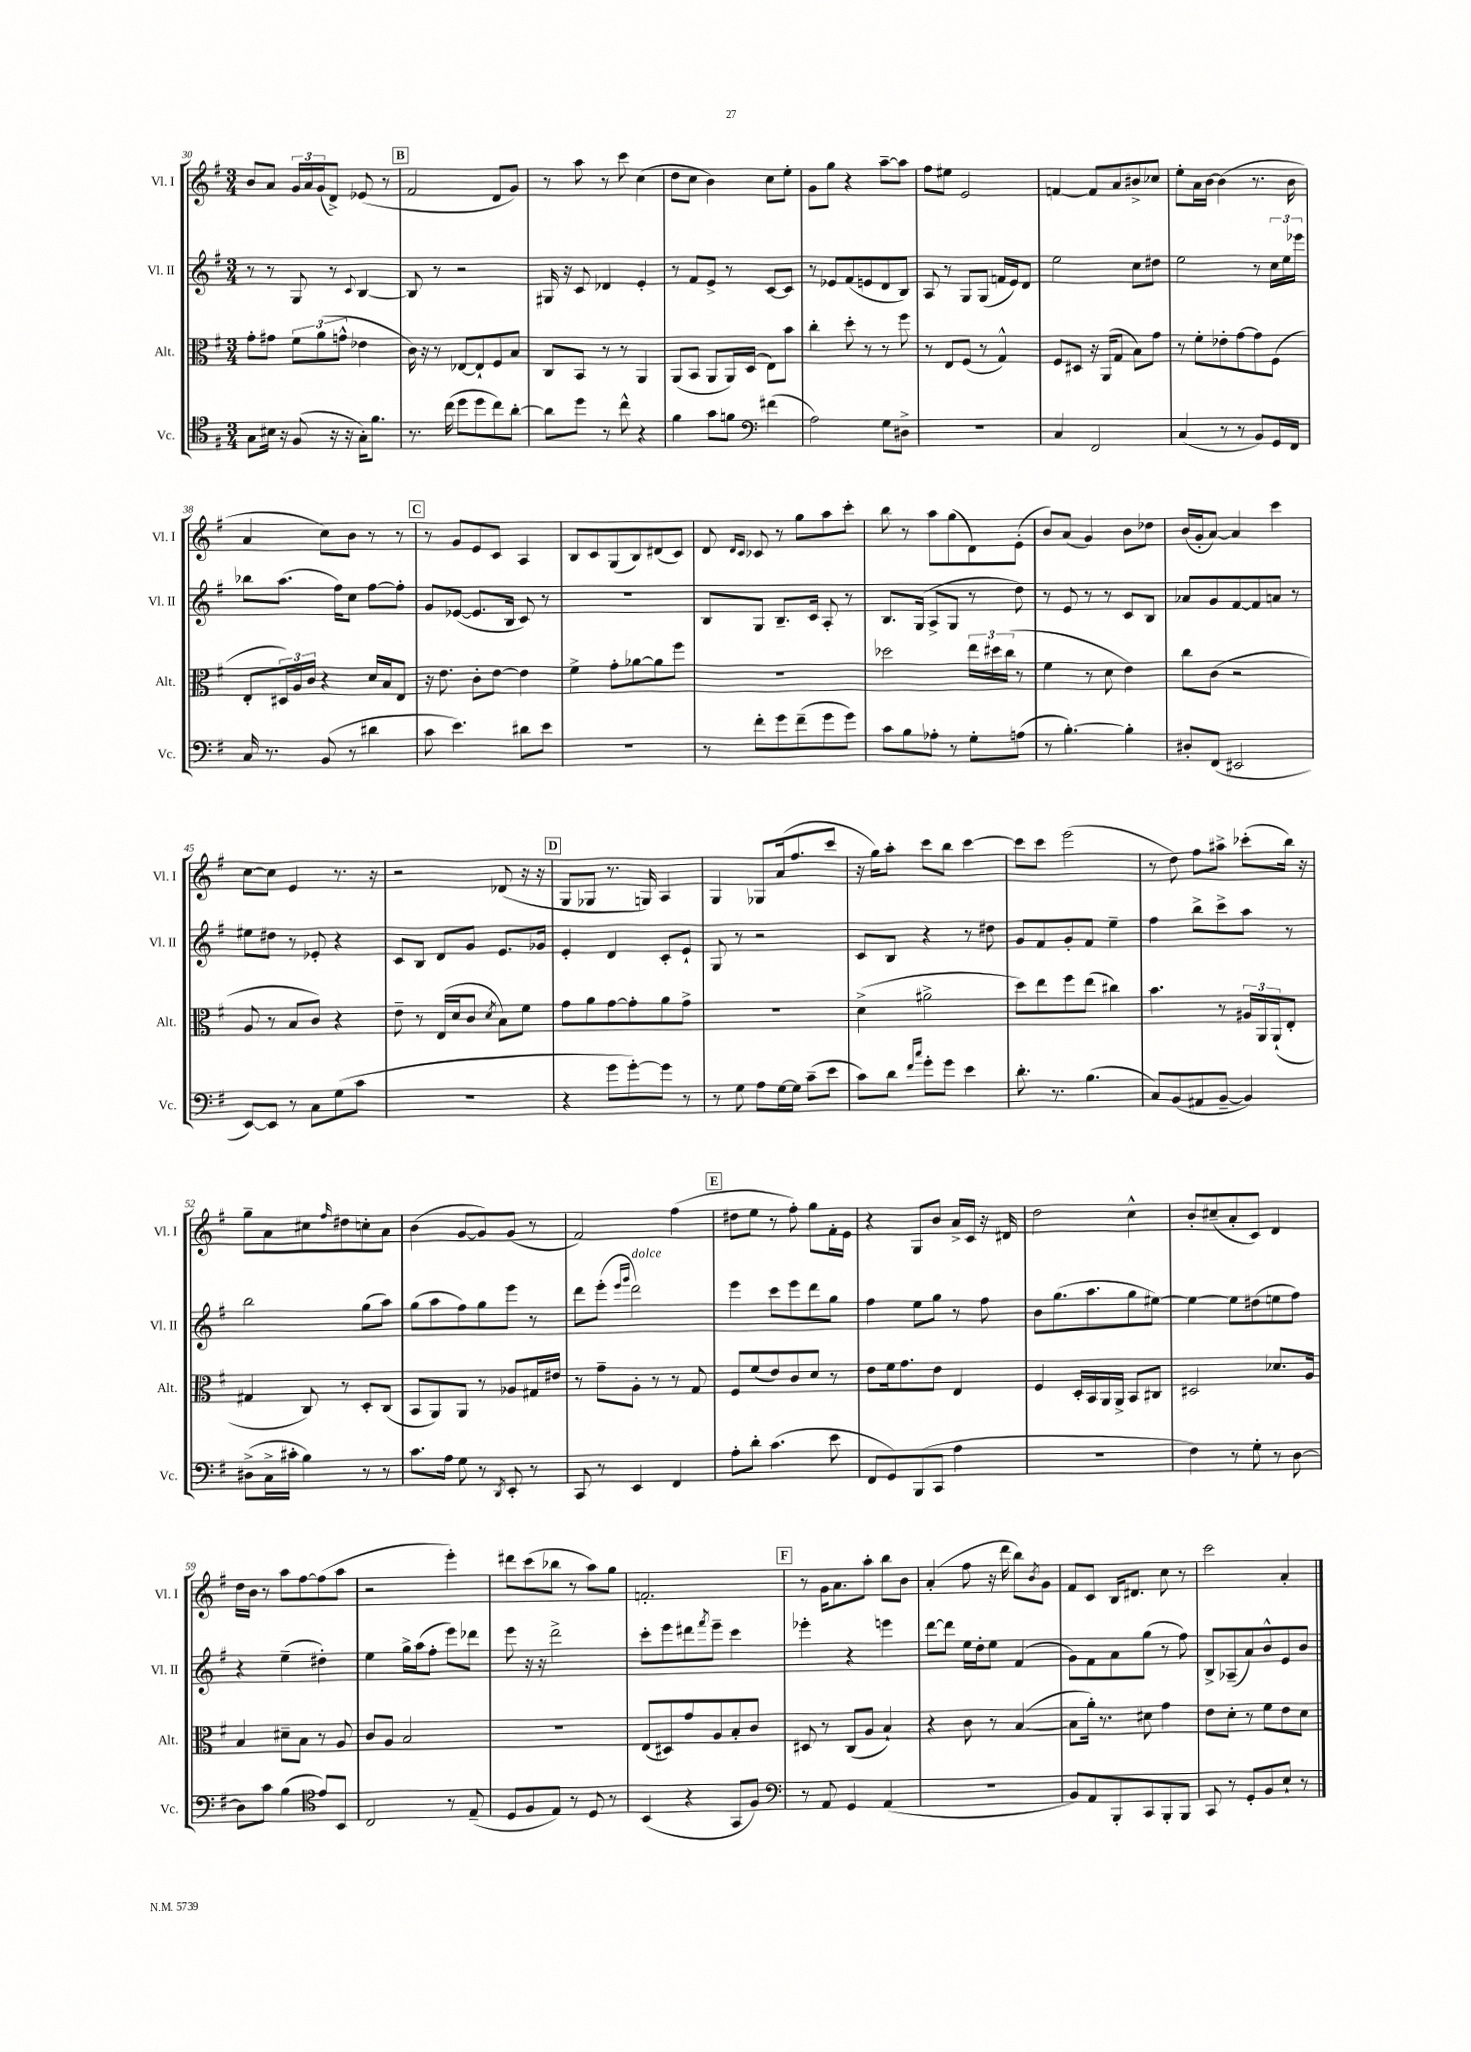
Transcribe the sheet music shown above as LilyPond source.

<<
\new StaffGroup <<
\new Staff = "s0" \with { instrumentName = "Vl. I" shortInstrumentName = "Vl. I" } {
    \clef treble \key g \major \numericTimeSignature \time 3/4
    b'8 a'8 \tuplet 3/2 { g'16 a'16 g'16( } d'8->) ees'8( r8 |
    \mark \markup { \box "B" } fis'2 d'8 g'8) |
    r8 a''8 r8 c'''8 c''4( |
    d''8 c''8 b'4) c''8 e''8-. |
    g'8 g''8 r4 a''8~-- a''8 |
    fis''8 eis''8 e'2 |
    f'4~ f'8 a'8 bis'8-> ces''8 |
    e''8-. a'16 b'16~ b'4( r8. b'16 |
    a'4 c''8) b'8 r8 r8 |
    \mark \markup { \box "C" } r8 g'8 e'8 c'8 a4 |
    b8 c'8 g8( b8) dis'8( c'8) |
    d'8 \grace { d'16 c'16 } ces'8 r8 g''8 a''8 c'''8-. |
    b''8 r8 a''8 g''8( d'8) e'8-.( |
    b'8) a'8( g'4) b'8 des''8 |
    b'16( g'16-. a'8~) a'4 c'''4 |
    c''8~ c''8 e'4 r8. r16 |
    r2 des'8( r16 r16 |
    \mark \markup { \box "D" } g8 ges8 r8. g16) a4 |
    g4 ges8 a'16( fis''8. c'''8 |
    r16 g''16) a''8-. c'''8 b''8 c'''4~ |
    c'''8 c'''8 e'''2( |
    r8 d''8) fis''8 ais''8-> ces'''8-.( b''16) r16 |
    g''8-- a'8 cis''8 \grace { fis''16 } dis''8 c''8-. a'8 |
    b'4( g'8~ g'8) g'8( r8 |
    fis'2) fis''4( |
    \mark \markup { \box "E" } dis''8 e''8 r8 fis''8-.) g''8 fis'16-. e'16 |
    r4 g8 b'8 a'16-> c'16 r16 dis'16 |
    d''2 c''4-^ |
    b'8-. cis''8--( a'8-. c'8) d'4 |
    d''16 b'16 r8 a''8 fis''8~ fis''8( a''8 |
    r2 e'''4-.) |
    dis'''8 c'''8( bes''8 r8 a''8) g''8 |
    f'2.-. |
    \mark \markup { \box "F" } r8 g'16 a'8. a''8-. b''8 b'8 |
    a'4-.( fis''8 r16 d'''16 b''8) \acciaccatura { b'8 } g'8 |
    fis'8 c'8 b16 dis'8. c''8 r8 |
    c'''2 a'4-. \bar "|." |
}
\new Staff = "s1" \with { instrumentName = "Vl. II" shortInstrumentName = "Vl. II" } {
    \clef treble \key g \major \numericTimeSignature \time 3/4
    r8 r8 g8 r8 \appoggiatura { c'8 } b4~ |
    \mark \markup { \box "B" } b8 r8 r2 |
    gis16 r16 c'8 des'4 e'4-. |
    r8 fis'8 e'8-> r8 c'8~ c'8 |
    r8 ees'8 fis'8( e'8 d'8 b8) |
    a8 r8 g8 g8( f'16 e'16) d'8 |
    e''2 c''8 dis''8 |
    e''2 r8 \tuplet 3/2 { c''16 e''16 ees'''16 } |
    bes''8 a''8.( fis''16) c''8 fis''8~ fis''8-. |
    \mark \markup { \box "C" } g'8 ees'8~( ees'8. b16 c'8) r8 |
    R2. |
    b8 g8 b8.-- c'16 a8-. r8 |
    b8. g16( a8-> g8 r8 d''8) |
    r8 e'8 r8 r8 c'8 b8 |
    aes'8 g'8 fis'8~ fis'8 a'8 r8 |
    eis''8 dis''8 r8 ees'8-. r4 |
    c'8 b8 d'8 g'8 e'8. ges'16 |
    \mark \markup { \box "D" } e'4-. d'4 c'8-. e'8-! |
    g8 r8 r2 |
    c'8 b8 r4 r8 dis''8 |
    g'8 fis'8 g'8-. fis'8 e''4-- |
    fis''4 b''8-> c'''8-> a''8 r8 |
    b''2 g''8( a''8) |
    g''8( a''8 fis''8) g''8 e'''8 r8 |
    d'''8 e'''8-.( \grace { e'''16 g'''16 } d'''2^\markup { \italic "dolce" }) |
    \mark \markup { \box "E" } e'''4 c'''8 e'''8 d'''8 g''8 |
    fis''4 e''8 g''8 r8 fis''8 |
    b'8 g''8.( a''8. g''8 eis''8~) |
    eis''4~ eis''8 dis''8( e''8 fis''8) |
    r4 e''4--( dis''4-.) |
    e''4 g''16-> a''16( fis''8-. e'''8) des'''8 |
    e'''8 r16 r16 d'''2-> |
    c'''8-. e'''8 dis'''8 \acciaccatura { fis'''8 } e'''8-- c'''4 |
    \mark \markup { \box "F" } ees'''4-. r4 e'''4 |
    d'''8~ d'''8 e''16 d''16-. e''8 fis'4( |
    g'8) fis'8 a'8 g''8( r8 fis''8) |
    b8-> aes8--( a'8) b'8-^ e'8 b'8 \bar "|." |
}
\new Staff = "s2" \with { instrumentName = "Alt." shortInstrumentName = "Alt." } {
    \clef alto \key g \major \numericTimeSignature \time 3/4
    g'8-. gis'8 \tuplet 3/2 { fis'8 a'8( g'8-^ } ees'4 |
    \mark \markup { \box "B" } c'16) r16 r8 ees8~ ees8-! fis8 b8 |
    c8 b,8 r8 r8 a,4 |
    a,8( b,8 a,8 a,16) d16( e8) b'8 |
    c''4-. d''8-. r8 r8 fis''8 |
    r8 e8 fis8( r8 g4-^) |
    fis8 dis8 r16 a,16( g8 b8) g'8 |
    r8 fis'8-. ees'8-. g'8~ g'8 fis8( |
    e8-. \tuplet 3/2 { dis16) a16 c'16 } r4 d'16 b16 e8 |
    \mark \markup { \box "C" } r16 e'8. c'8-. e'8~ e'4 |
    fis'4-> g'8-. aes'8~ aes'8 fis''8 |
    R2. |
    des''2 \tuplet 3/2 { e''16 dis''16 c''16( } r8 |
    fis'4 r8 d'8 e'4) |
    c''8 c'8( r2 |
    a8 r8 b8 c'8) r4 |
    e'8-- r8 e16( d'16 c'8 \acciaccatura { d'8 } b8) fis'8 |
    \mark \markup { \box "D" } g'8 a'8 g'8~ g'8-. a'8 g'8-> |
    R2. |
    d'4->( ais'2-> |
    d''8) e''8 fis''8 e''8( cis''4) |
    b'4. r8 \tuplet 3/2 { ais16 a,16 a,16-!( } e8-. |
    gis4 c8) r8 d8-. c8( |
    b,8 a,8) a,8 r8 aes8 gis16 eis'16 |
    r8 g'8-- a8-. r8 r8 g8 |
    \mark \markup { \box "E" } fis8 fis'8( e'8) c'8 d'8 r8 |
    e'8 fis'16 g'8. e'8 e4 |
    fis4 d16-. b,16 a,16 a,16-> b,8 cis8 |
    dis2 des'8. a16 |
    b4 dis'8-- b8 r8 a8 |
    c'8 a8 b2 |
    R2. |
    e8( dis8) g'8 a8 b8-. c'8 |
    \mark \markup { \box "F" } dis8 r8 c8( a8 b4-!) |
    r4 c'8 r8 b4~( |
    b8 a'16-.) r8. dis'8 g'4 |
    e'8 d'8-. r8 fis'8 e'8 d'8 \bar "|." |
}
\new Staff = "s3" \with { instrumentName = "Vc." shortInstrumentName = "Vc." } {
    \clef tenor \key g \major \numericTimeSignature \time 3/4
    g8 bis16 r16 fis8( r16 r16 g16-.) fis'8. |
    \mark \markup { \box "B" } r8. c''16( d''8 d''8 c''8) a'8~-. |
    a'8 d''8 r8 c''8-^ r4 |
    fis'4 g'8 f'8 \clef bass fis'4( |
    a2) g8 dis8-> |
    R2. |
    c4 fis,2 |
    c4( r8 r8 b,8) g,16 fis,16 |
    c16 r8. b,8( r8 dis'4 |
    \mark \markup { \box "C" } c'8 e'4.) dis'8 e'8 |
    R2. |
    r8 fis'8-. g'8 fis'8--( g'8 g'8) |
    c'8 b8 aes8-. r8 g8-. a8( |
    r8 b4.~-.) b4-. |
    dis8-. fis,8( eis,2 |
    e,8~) e,8 r8 c8 g8( c'8 |
    R2. |
    \mark \markup { \box "D" } r4 g'8 g'8~-.) g'8 r8 |
    r8 g8 a8 g16~ g16 c'8--( e'8 |
    c'8) d'8 \grace { fis'16 c''16 } g'8-. g'8 e'4 |
    d'8.-. r8. b4.( |
    c8) b,8( ais,8 b,8~-- b,4) |
    dis8->( c16-> cis'16-. b4) r8 r8 |
    c'8. a16 g8 r8 \acciaccatura { d,8 } e,8-. r8 |
    c,8 r8 e,4 fis,4 |
    \mark \markup { \box "E" } a8-. d'8-. c'4.( e'8 |
    fis,8 g,8) b,,8( c,8 a4 |
    R2. |
    fis4) r8 g8-. r8 d8~ |
    d8 c'8 b4( \clef tenor e'8) b,8 |
    c2 r8 e8--( |
    d8 fis8 e8) r8 d8 r8 |
    b,4( r4 g,8 fis8) |
    \mark \markup { \box "F" } \clef bass r8 a,8 g,4 a,4( |
    R2. |
    b,8) a,8 b,,8-. c,8 b,,8-. b,,8 |
    c,8 r8 g,8-. b,8 e8-! r8 \bar "|." |
}
>>
>>
\layout { \context { \Score currentBarNumber = #30 } }
